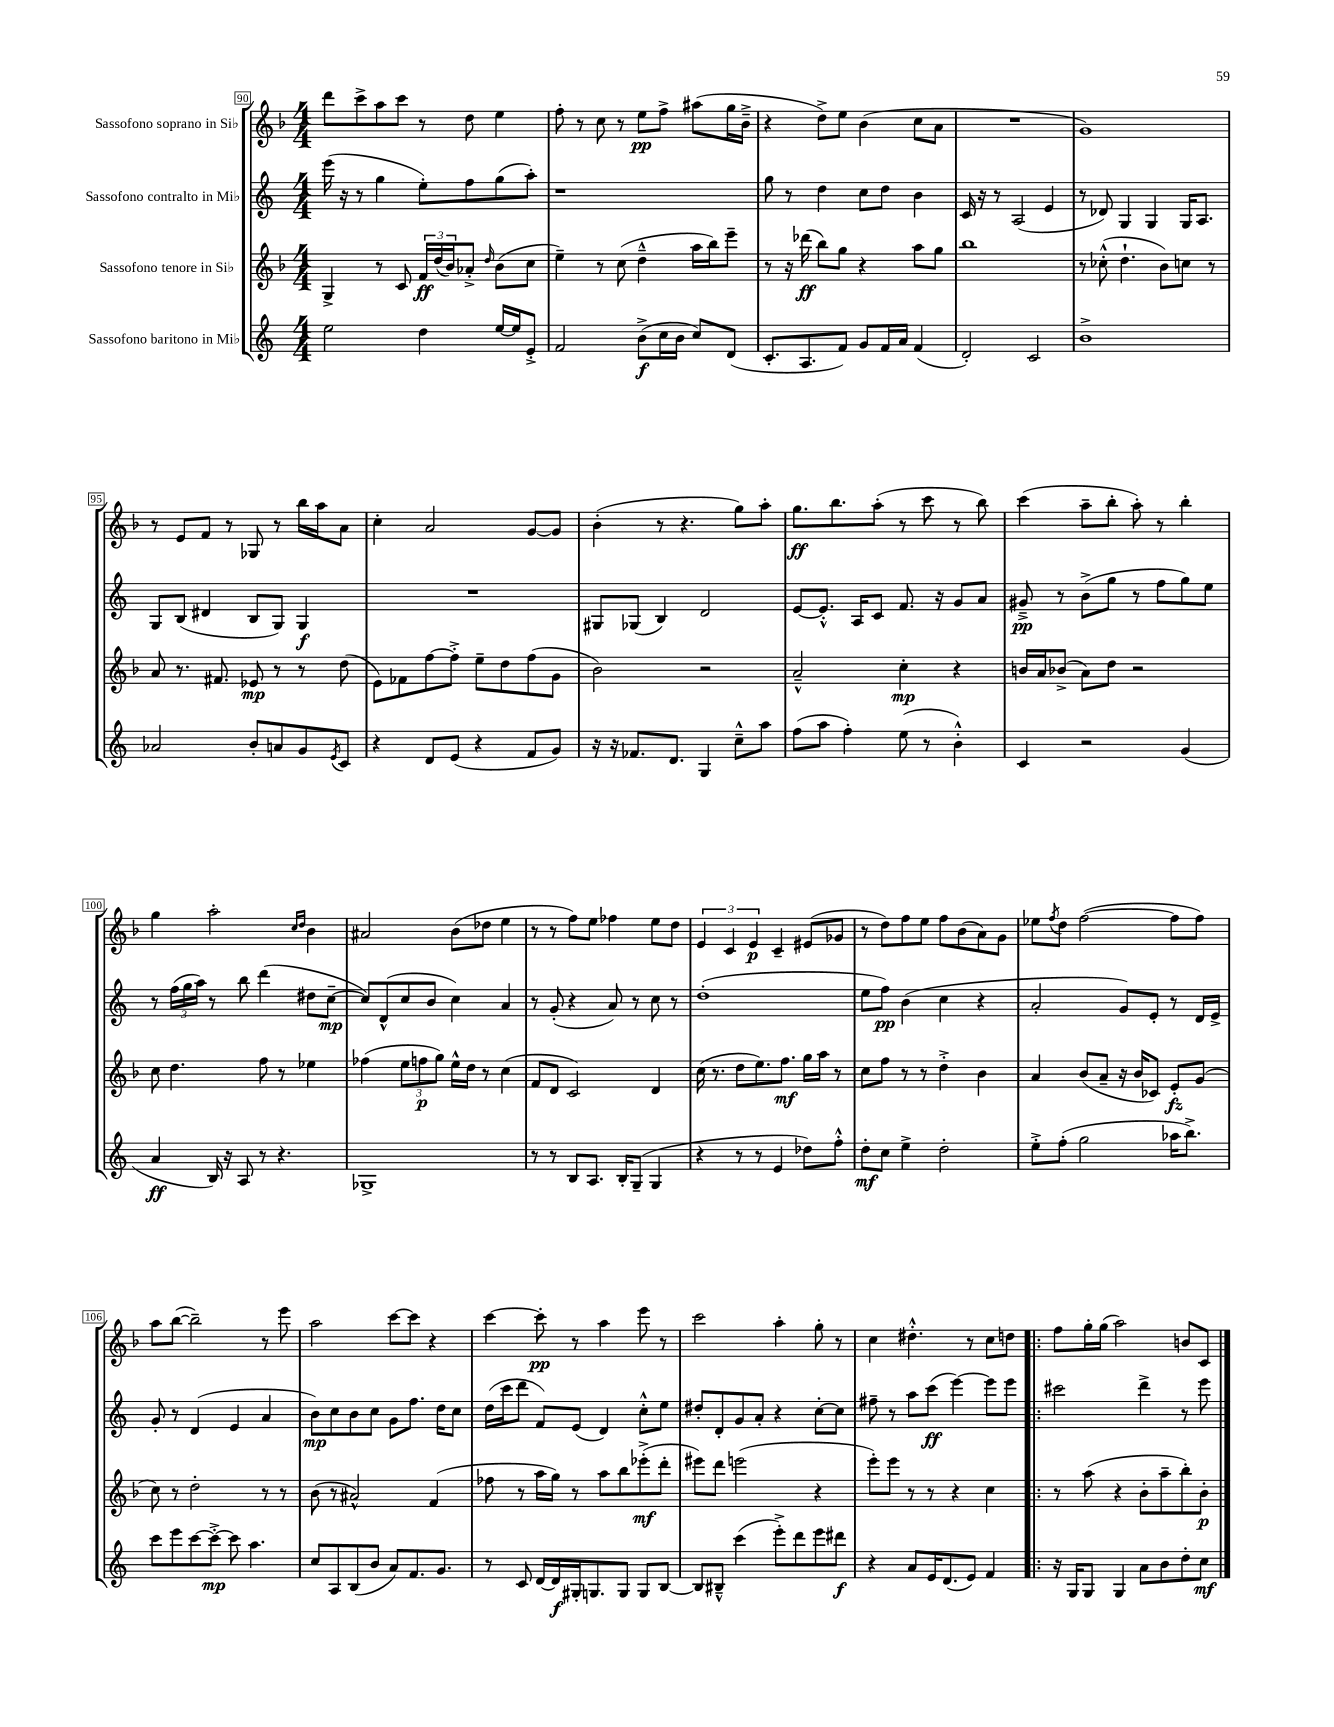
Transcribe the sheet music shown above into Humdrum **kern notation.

**kern	**dynam	**kern	**dynam	**kern	**dynam	**kern	**dynam
*part4	*part4	*part3	*part3	*part2	*part2	*part1	*part1
*staff4	*staff4	*staff3	*staff3	*staff2	*staff2	*staff1	*staff1
*I"Sassofono baritono in Mi♭	*	*I"Sassofono tenore in Si♭	*	*I"Sassofono contralto in Mi♭	*	*I"Sassofono soprano in Si♭	*
*clefG2	*	*clefG2	*	*clefG2	*	*clefG2	*
*k[]	*	*k[b-]	*	*k[]	*	*k[b-]	*
*M4/4	*	*M4/4	*	*M4/4	*	*M4/4	*
=90	=90	=90	=90	=90	=90	=90	=90
2ee\	.	4G^/	.	(16eee\	.	8ddd\L	.
.	.	.	.	16r	.	.	.
.	.	.	.	8r	.	8ccc^\	.
.	.	8r	.	4gg\	.	8aa\	.
.	.	8c/	.	.	.	8ccc\J	.
4dd\	.	24f/LL	ff	8ee'\L)	.	8r	.
.	.	(24dd/	.	.	.	.	.
.	.	24b-/J)	.	.	.	.	.
.	.	8a-X'^/J	.	8ff\	.	8dd\	.
.	.	16qqdd/	.	.	.	.	.
[16ee/LL	.	(8b-\L	.	(8gg\	.	4ee\	.
16ee/J]	.	.	.	.	.	.	.
8e'^/J	.	8cc\J	.	8aa'\J)	.	.	.
=91	=91	=91	=91	=91	=91	=91	=91
2f/	.	4ee~\)	.	1r	.	8ff'\	.
.	.	.	.	.	.	8r	.
.	.	8r	.	.	.	8cc\	.
.	.	(8cc\	.	.	.	8r	.
(8b^\L	f	4dd~^^\	.	.	.	8ee\L	pp
16cc\L	.	.	.	.	.	8ff^\J	.
16b\JJ	.	.	.	.	.	.	.
8cc/L)	.	16aa\LL	.	.	.	(8aa#X\L	.
.	.	16bb-\J)	.	.	.	.	.
(8d/J	.	8eee~\J	.	.	.	16gg\L	.
.	.	.	.	.	.	16b-~^\JJ	.
=92	=92	=92	=92	=92	=92	=92	=92
8.c'/L	.	8r	.	8gg\	.	4r	.
.	.	16r	.	8r	.	.	.
8.A/	.	(16ddd-X\	ff	.	.	.	.
.	.	8bb-\L)	.	4dd\	.	8dd^\L)	.
8f/J)	.	8gg\J	.	.	.	8ee\J	.
8g/L	.	4r	.	8cc\L	.	(4b-\	.
16f/L	.	.	.	8dd\J	.	.	.
16a/JJ	.	.	.	.	.	.	.
(4f/	.	8aa\L	.	4b\	.	8cc\L	.
.	.	8gg\J	.	.	.	8a\J	.
=93	=93	=93	=93	=93	=93	=93	=93
2d'/)	.	1bb-	.	16c/	.	1r	.
.	.	.	.	16r	.	.	.
.	.	.	.	8r	.	.	.
.	.	.	.	(2A/	.	.	.
2c/	.	.	.	.	.	.	.
.	.	.	.	4e/	.	.	.
=94	=94	=94	=94	=94	=94	=94	=94
1b^	.	8r	.	8r	.	1g)	.
.	.	(8cc-X'^^\	.	8d-X/)	.	.	.
.	.	4.dd`\	.	4G/	.	.	.
.	.	.	.	4G/	.	.	.
.	.	8b-\L)	.	.	.	.	.
.	.	8ccn\J	.	16G/KL	.	.	.
.	.	.	.	8.A/J	.	.	.
.	.	8r	.	.	.	.	.
!!LO:LB:g=z
=95	=95	=95	=95	=95	=95	=95	=95
2a-X/	.	8a/	.	8G/L	.	8r	.
.	.	8.r	.	(8B/J	.	8e/L	.
.	.	.	.	4d#X/	.	8f/J	.
.	.	8.f#X/	.	.	.	.	.
.	.	.	.	.	.	8r	.
8b'/L	.	8e-X/	mp	8B/L	.	8G-X/	.
8an/	.	8r	.	8G/J)	.	8r	.
8g/	.	8r	.	4G/	f	16bb-\LL	.
.	.	.	.	.	.	16aa\J	.
8qe/	.	.	.	.	.	.	.
8c/J	.	(8dd\	.	.	.	8a\J	.
=96	=96	=96	=96	=96	=96	=96	=96
4r	.	8e\L)	.	1r	.	4cc'\	.
.	.	8f-X\	.	.	.	.	.
8d/L	.	[8ff\	.	.	.	2a/	.
(8e/J	.	8ff'^\J]	.	.	.	.	.
4r	.	8ee~\L	.	.	.	.	.
.	.	8dd\	.	.	.	.	.
8f/L	.	(8ff\	.	.	.	[8g/L	.
8g/J)	.	8g\J	.	.	.	8g/J]	.
=97	=97	=97	=97	=97	=97	=97	=97
16r	.	2b-\)	.	8G#X/L	.	(4b-'\	.
16r	.	.	.	.	.	.	.
8.f-X/L	.	.	.	(8G-X/J	.	.	.
.	.	.	.	4B/)	.	8r	.
8.d/J	.	.	.	.	.	.	.
.	.	.	.	.	.	4.r	.
4G/	.	2r	.	2d/	.	.	.
8cc~^^\L	.	.	.	.	.	8gg\L)	.
8aa\J	.	.	.	.	.	8aa'\J	.
=98	=98	=98	=98	=98	=98	=98	=98
(8ff\L	.	2a~^^/	.	[8e/L	.	8.gg\L	ff
8aa\J	.	.	.	8.e'^^/J]	.	.	.
.	.	.	.	.	.	8.bb-\	.
4ff'\)	.	.	.	.	.	.	.
.	.	.	.	16A/KL	.	.	.
.	.	.	.	8c/J	.	(8aa'\J	.
(8ee\	.	4cc'\	mp	8.f/	.	8r	.
8r	.	.	.	.	.	8ccc\	.
.	.	.	.	16r	.	.	.
4b'^^\)	.	4r	.	8g/L	.	8r	.
.	.	.	.	8a/J	.	8bb-\)	.
=99	=99	=99	=99	=99	=99	=99	=99
4c/	.	16bn/LL	.	8g#X~^/	pp	(4ccc\	.
.	.	16a/J	.	.	.	.	.
.	.	(8b-X^/J	.	8r	.	.	.
2r	.	8a\L)	.	(8b^\L	.	8aa~\L	.
.	.	8dd\J	.	8gg\J	.	8bb-'\J	.
.	.	2r	.	8r	.	8aa'\)	.
.	.	.	.	8ff\L	.	8r	.
(4g/	.	.	.	8gg\)	.	4bb-'\	.
.	.	.	.	8ee\J	.	.	.
!!LO:LB:g=z
=100	=100	=100	=100	=100	=100	=100	=100
4a/	ff	8cc\	.	8r	.	4gg\	.
.	.	4.dd\	.	(24ff\LL	.	.	.
.	.	.	.	24gg\	.	.	.
.	.	.	.	24aa\JJ)	.	.	.
16B/)	.	.	.	8r	.	2aa'\	.
16r	.	.	.	.	.	.	.
8A/	.	.	.	8bb\	.	.	.
8r	.	8ff\	.	(4ddd\	.	.	.
4.r	.	8r	.	.	.	.	.
.	.	.	.	.	.	16qqcc/LL	.
.	.	.	.	.	.	16qqdd/JJ	.
.	.	4ee-X\	.	8dd#X\L	.	4b-\	.
.	.	.	.	[8cc~\J	mp	.	.
=101	=101	=101	=101	=101	=101	=101	=101
1G-X^	.	(4ff-X\	.	8cc/L])	.	2a#X/	.
.	.	.	.	(8d^^/	.	.	.
.	.	12ee\L	.	8cc/	.	.	.
.	.	12ffn\	p	.	.	.	.
.	.	.	.	8b/J	.	.	.
.	.	12gg\J)	.	.	.	.	.
.	.	16ee^^\LL	.	4cc\)	.	(8b-\L	.
.	.	16dd\JJ	.	.	.	.	.
.	.	8r	.	.	.	8dd-X\J	.
.	.	(4cc\	.	4a/	.	4ee\	.
=102	=102	=102	=102	=102	=102	=102	=102
8r	.	8f/L	.	8r	.	8r	.
8r	.	8d/J	.	(8g'/	.	8r	.
8B/L	.	2c/)	.	4r	.	8ff\L)	.
8.A/J	.	.	.	.	.	8ee\J	.
.	.	.	.	8a/)	.	4ff-X\	.
16B'/KL	.	.	.	.	.	.	.
(8G~/J	.	.	.	8r	.	.	.
4G/	.	4d/	.	8cc\	.	8ee\L	.
.	.	.	.	8r	.	8dd\J	.
=103	=103	=103	=103	=103	=103	=103	=103
4r	.	(16cc\	.	(1dd'	.	6e/	.
.	.	8.r	.	.	.	.	.
.	.	.	.	.	.	6c/	.
8r	.	8dd\L	.	.	.	.	.
.	.	.	.	.	.	6e/	p
8r	.	8.ee\)	.	.	.	.	.
4e/	.	.	.	.	.	4c~/	.
.	.	8.ff\J	mf	.	.	.	.
8dd-X\L)	.	16gg\LL	.	.	.	(8e#X/L	.
.	.	16aa\JJ	.	.	.	.	.
8ff'^^\J	.	8r	.	.	.	8g-X/J	.
=104	=104	=104	=104	=104	=104	=104	=104
8dd'\L	mf	8cc\L	.	8ee\L	.	8r	.
8cc\J	.	8ff\J	.	8ff\J)	pp	8dd\L)	.
4ee^\	.	8r	.	(4b\	.	8ff\	.
.	.	8r	.	.	.	8ee\J	.
2dd'\	.	4dd'^\	.	4cc\	.	8ff\L	.
.	.	.	.	.	.	(8b-\	.
.	.	4b-\	.	4r	.	8a\)	.
.	.	.	.	.	.	8g\J	.
=105	=105	=105	=105	=105	=105	=105	=105
8ee'^\L	.	4a/	.	2a'/	.	8ee-X\L	.
.	.	.	.	.	.	8qff/	.
(8ff'\J	.	.	.	.	.	8dd\J	.
2gg\	.	(8b-/L	.	.	.	([2ff\	.
.	.	8a~/J	.	.	.	.	.
.	.	16r	.	8g/L)	.	.	.
.	.	16b-/KL	.	.	.	.	.
.	.	8c-X/J)	.	8e'/J	.	.	.
16aa-X\KL	.	8e'/L	fz	8r	.	8ff\L]	.
8.bb^\J)	.	.	.	.	.	.	.
.	.	(8g/J	.	16d/LL	.	8ff\J)	.
.	.	.	.	16e^/JJ	.	.	.
!!LO:LB:g=z
=106	=106	=106	=106	=106	=106	=106	=106
8ccc\L	.	8cc\)	.	8g'/	.	8aa\L	.
8eee\	.	8r	.	8r	.	([8bb-\J	.
[8ccc\	.	2dd'\	.	(4d/	.	2bb-~\])	.
8ccc'^\J_	mp	.	.	.	.	.	.
8ccc\]	.	.	.	4e/	.	.	.
4.aa\	.	.	.	.	.	.	.
.	.	8r	.	4a/	.	8r	.
.	.	8r	.	.	.	8eee\	.
=107	=107	=107	=107	=107	=107	=107	=107
8cc/L	.	(8b-\	.	8b\L)	mp	2aa\	.
8A/	.	8r	.	8cc\	.	.	.
(8B/	.	2a#X^^/)	.	8b\	.	.	.
8b/J	.	.	.	8cc\J	.	.	.
8a/L)	.	.	.	8g\L	.	[8ccc\L	.
8.f/	.	.	.	8.ff\J	.	8ccc\J]	.
.	.	(4f/	.	.	.	4r	.
8.g/J	.	.	.	16dd\KL	.	.	.
.	.	.	.	8cc\J	.	.	.
=108	=108	=108	=108	=108	=108	=108	=108
8r	.	8ff-X\	.	(16dd\LL	.	[4ccc\	.
.	.	.	.	16ccc\J	.	.	.
8c/	.	8r	.	8ddd\J	.	.	.
[16d/LL	.	16aa\LL	.	8f/L)	.	8ccc'\]	pp
16d/]	f	16gg\JJ)	.	.	.	.	.
16G#X'/J	.	8r	.	(8e/J	.	8r	.
8.Gn/	.	.	.	.	.	.	.
.	.	8aa\L	.	4d/)	.	4aa\	.
8G/J	.	8bb-\	.	.	.	.	.
8G/L	.	(8eee-X'^\	mf	8cc'^^\L	.	8eee\	.
[8B/J	.	8ddd'\J	.	8ee\J	.	8r	.
=109	=109	=109	=109	=109	=109	=109	=109
8B/L]	.	8eee#X\L)	.	8dd#X'/L	.	2ccc\	.
8B#X~^^/J	.	8ddd\J	.	8d'/	.	.	.
(4ccc\	.	(2eeen\	.	8g/	.	.	.
.	.	.	.	8a'/J	.	.	.
8eee'^\L)	.	.	.	4r	.	4aa'\	.
8ddd\	.	.	.	.	.	.	.
8eee\	.	4r	.	[8cc'\L	.	8gg'\	.
8ddd#X\J	f	.	.	8cc\J]	.	8r	.
=110	=110	=110	=110	=110	=110	=110	=110
4r	.	8eee'\L)	.	8ff#X~\	.	4cc\	.
.	.	8eee\J	.	8r	.	.	.
8a/L	.	8r	.	8aa\L	.	4.dd#X'^^\	.
16e/K	.	8r	.	(8ccc\J	ff	.	.
(8.d/	.	.	.	.	.	.	.
.	.	4r	.	[4eee\)	.	.	.
8e/J)	.	.	.	.	.	8r	.
4f/	.	4cc\	.	8eee\L]	.	8cc\L	.
.	.	.	.	8eee\J	.	8ddn\J	.
=111!|:	=111!|:	=111!|:	=111!|:	=111!|:	=111!|:	=111!|:	=111!|:
16r	.	8r	.	2ccc#X\	.	8ff\L	.
16G/KL	.	.	.	.	.	.	.
8G/J	.	(8aa\	.	.	.	16gg'\L	.
.	.	.	.	.	.	(16gg\JJ	.
4G/	.	4r	.	.	.	2aa\)	.
8a\L	.	8b-'\L	.	4ddd^\	.	.	.
8b\	.	8aa~\	.	.	.	.	.
8dd'\	.	8bb-'\)	.	8r	.	8bn/L	.
8cc\J	mf	8b-'\J	p	8eee\	.	8c/J	.
==	==	==	==	==	==	==	==
*-	*-	*-	*-	*-	*-	*-	*-
